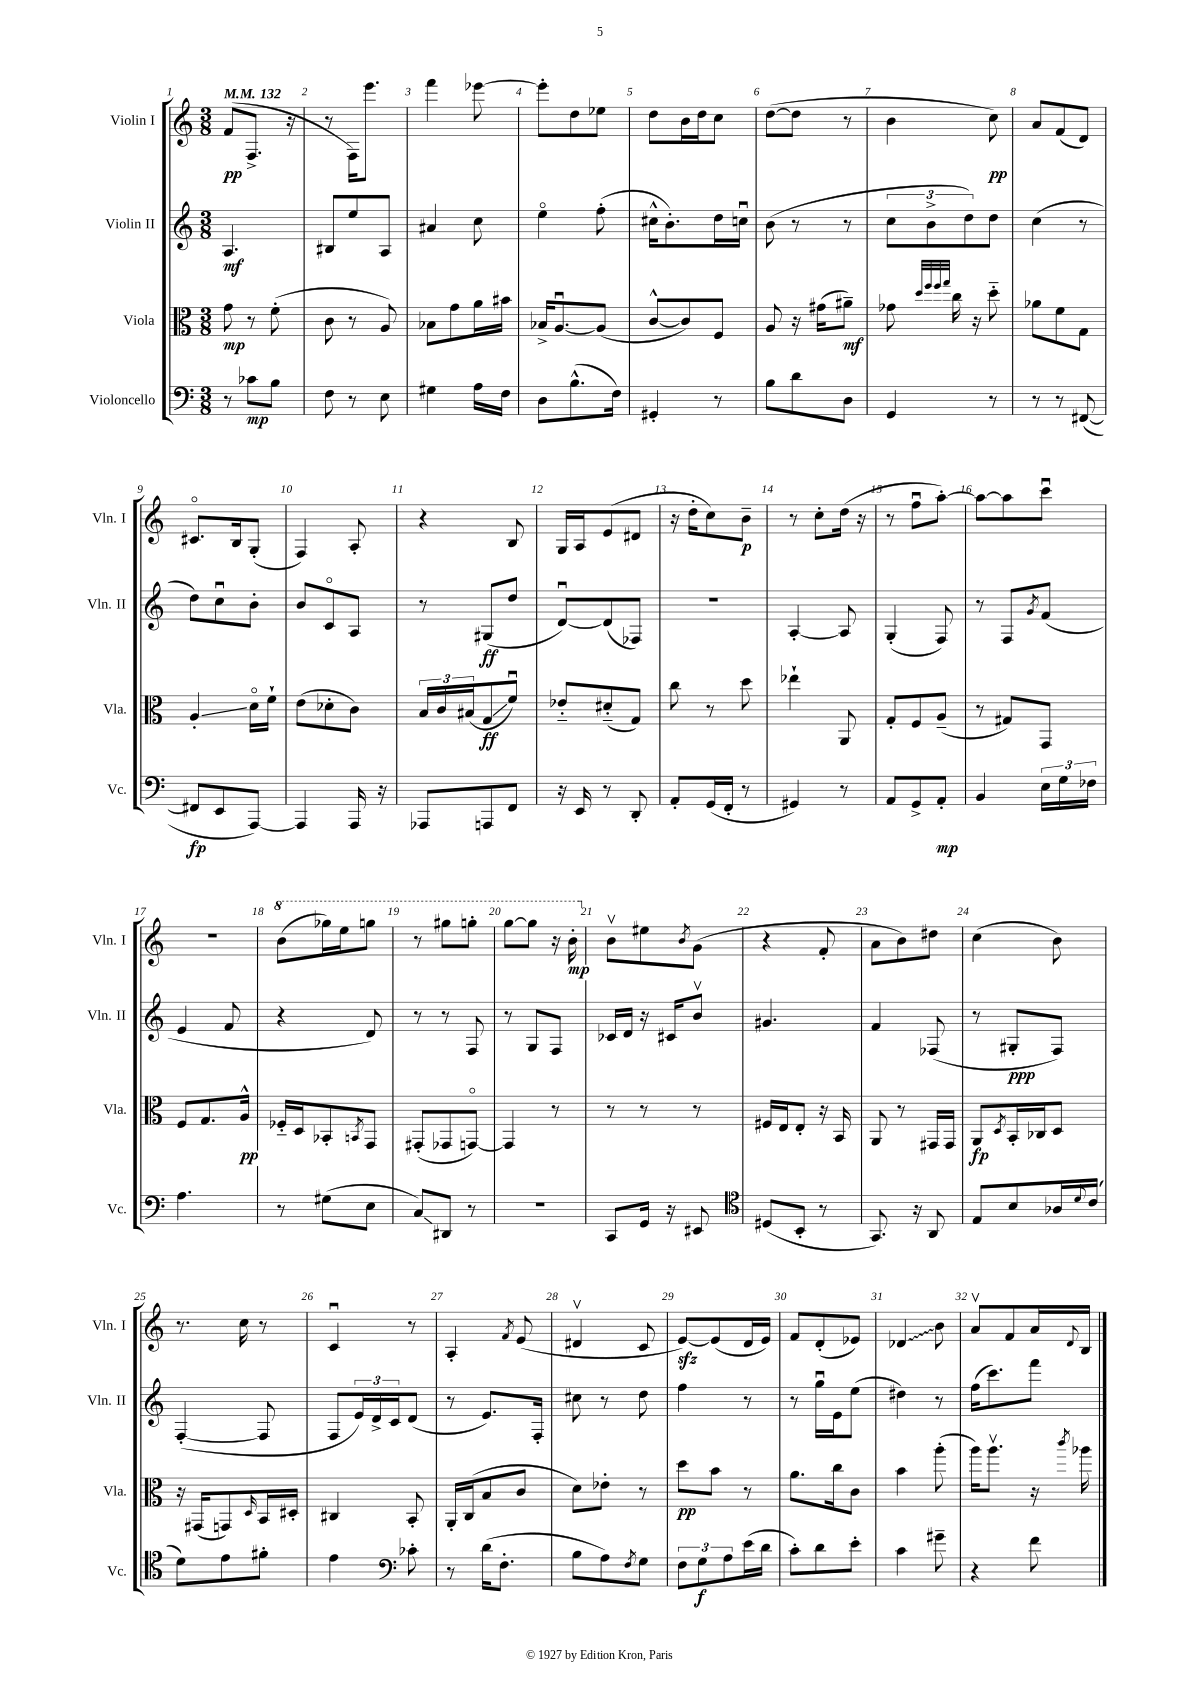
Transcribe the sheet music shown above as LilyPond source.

<<
\new StaffGroup <<
\new Staff = "s0" \with { instrumentName = "Violin I" shortInstrumentName = "Vln. I" } {
    \clef treble \key c \major \numericTimeSignature \time 3/8 \tempo 4 = 132
    f'8\pp( f8.-> r16 |
    r8 f16) e'''8. |
    f'''4 ees'''8~ |
    ees'''8-. d''8 ees''8 |
    d''8 b'16 d''16 c''8 |
    d''8~( d''8 r8 |
    b'4 c''8\pp) |
    a'8 f'8( d'8) |
    cis'8.\flageolet b16 g8-.( |
    f4) a8-. |
    r4 b8 |
    g16 a16 e'8( dis'8 |
    r16 d''16-. c''8) b'8--\p |
    r8 c''8-. d''16( r16 |
    r8 f''8\downbow a''8~-.) |
    a''8~ a''8 c'''8\downbow |
    R4. |
    \ottava #1 b''8( ges'''16) e'''16 g'''8 |
    r8 gis'''8 g'''8-. |
    g'''8~ g'''8 r16 b''16-.\mp \ottava #0 |
    b'8\upbow eis''8 \acciaccatura { b'8 } g'8( |
    r4 f'8-. |
    a'8 b'8) dis''8 |
    c''4( b'8) |
    r8. c''16 r8 |
    c'4\downbow r8 |
    a4-. \acciaccatura { f'8 } e'8( |
    dis'4\upbow c'8 |
    e'8~\sfz) e'8( d'16 e'16) |
    f'8 d'8-.( ees'8) |
    \once \override Glissando.style = #'zigzag des'4\glissando b'8 |
    a'8\upbow f'8 a'16 \appoggiatura { d'8 } b16 \bar "|." |
}
\new Staff = "s1" \with { instrumentName = "Violin II" shortInstrumentName = "Vln. II" } {
    \clef treble \key c \major \numericTimeSignature \time 3/8
    a4.\mf |
    bis8 e''8 a8 |
    ais'4 c''8 |
    e''4\flageolet f''8-.( |
    cis''16-^ b'8.-.) d''16 c''16\downbow |
    b'8( r8 r8 |
    \tuplet 3/2 { c''8 b'8-> d''8) } d''8 |
    c''4( r8 |
    d''8) c''8\downbow b'8-. |
    b'8 c'8\flageolet a8 |
    r8 gis8\ff( d''8 |
    d'8~\downbow) d'8( fes8) |
    R4. |
    a4~-. a8 |
    g4-.( f8) |
    r8 f8 \acciaccatura { g'8 } f'8( |
    e'4 f'8 |
    r4 d'8) |
    r8 r8 f8 |
    r8 g8 f8 |
    ces'16 d'16 r16 cis'16 b'8\upbow |
    gis'4. |
    f'4 fes8( |
    r8 gis8-.\ppp f8) |
    f4~-.( f8 |
    f8 \tuplet 3/2 { e'16) d'16-> c'16 } d'8( |
    r8 e'8.) f16-. |
    cis''8 r8 d''8 |
    f''4 r8 |
    r8 g''16\downbow e'16 e''8( |
    dis''4) r8 |
    f''16( c'''8.) f'''8 \bar "|." |
}
\new Staff = "s2" \with { instrumentName = "Viola" shortInstrumentName = "Vla." } {
    \clef alto \key c \major \numericTimeSignature \time 3/8
    g'8\mp r8 f'8-.( |
    c'8 r8 a8) |
    bes8 g'8 a'16 bis'16 |
    bes16-> a8.~\downbow a8( |
    c'8~-^ c'8) f8 |
    a8 r16 gis'16( ais'8--\mf) |
    ges'8 \grace { d''32 f''32 f''32 g''32 } c''16 r16 d''8-_ |
    aes'8 f'8 g8 |
    a4-.\glissando d'16\flageolet f'16-! |
    e'8( des'8-. c'8) |
    \tuplet 3/2 { b16 c'16 bis16( } g8\glissando\ff f'8\downbow) |
    ees'8-_ dis'8-_( g8) |
    c''8 r8 d''8 |
    ees''4-! a,8 |
    g8-. f8 a8--( |
    r8 gis8) g,8 |
    f8 g8. a16-^\pp |
    fes16-_ d16 bes,8-. \acciaccatura { b,8 } g,8 |
    gis,8-.( ges,8 g,8~\flageolet) |
    g,4 r8 |
    r8 r8 r8 |
    fis16 e16 e8-. r16 b,16 |
    a,8 r8 gis,16 gis,16 |
    a,8\fp \acciaccatura { d8 } b,16-. ces16 d8 |
    r16 gis,16( g,8) \grace { d16 } b,16 dis16-. |
    cis4 b,8-. |
    a,16-. c16( b8 c'8 |
    d'8) ees'8-. r8 |
    d''8\pp b'8 r8 |
    a'8. c''16 c'8 |
    b'4 a''8-.( |
    a''16) a''8.\upbow r16 \acciaccatura { c'''8 } aes''16 \bar "|." |
}
\new Staff = "s3" \with { instrumentName = "Violoncello" shortInstrumentName = "Vc." } {
    \clef bass \key c \major \numericTimeSignature \time 3/8
    r8 ces'8\mp b8 |
    f8 r8 e8 |
    gis4 a16 f16 |
    d8 b8.-^( f16) |
    gis,4-. r8 |
    b8 d'8 d8 |
    g,4 r8 |
    r8 r8 fis,8~( |
    fis,8\fp e,8 a,,8~) |
    a,,4 a,,16 r16 |
    aes,,8 a,,8 f,8 |
    r16 e,16 r8 d,8-. |
    a,8-. g,16( f,16-. r8 |
    gis,4) r8 |
    a,8 g,8-> a,8-.\mp |
    b,4 \tuplet 3/2 { e16 g16 fes16 } |
    a4. |
    r8 gis8( e8 |
    c8\glissando) dis,8 r8 |
    R4. |
    c,8 g,16 r16 eis,8 |
    \clef tenor dis8( b,8-. r8 |
    g,8.) r16 a,8 |
    e8 b8 aes16 \appoggiatura { d'8 } c'16( |
    d'8) e'8 fis'8-. |
    e'4 \clef bass ces'8-. |
    r8 d'16( f8.-. |
    b8 a8) \acciaccatura { f8 } g8 |
    \tuplet 3/2 { f8 g8\f a8 } e'16( d'16 |
    c'8-.) d'8 e'8-. |
    c'4 gis'8-- |
    r4 f'8 \bar "|." |
}
>>
>>
\layout { \context { \Score \override BarNumber.break-visibility = ##(#f #t #t) barNumberVisibility = #all-bar-numbers-visible } }
